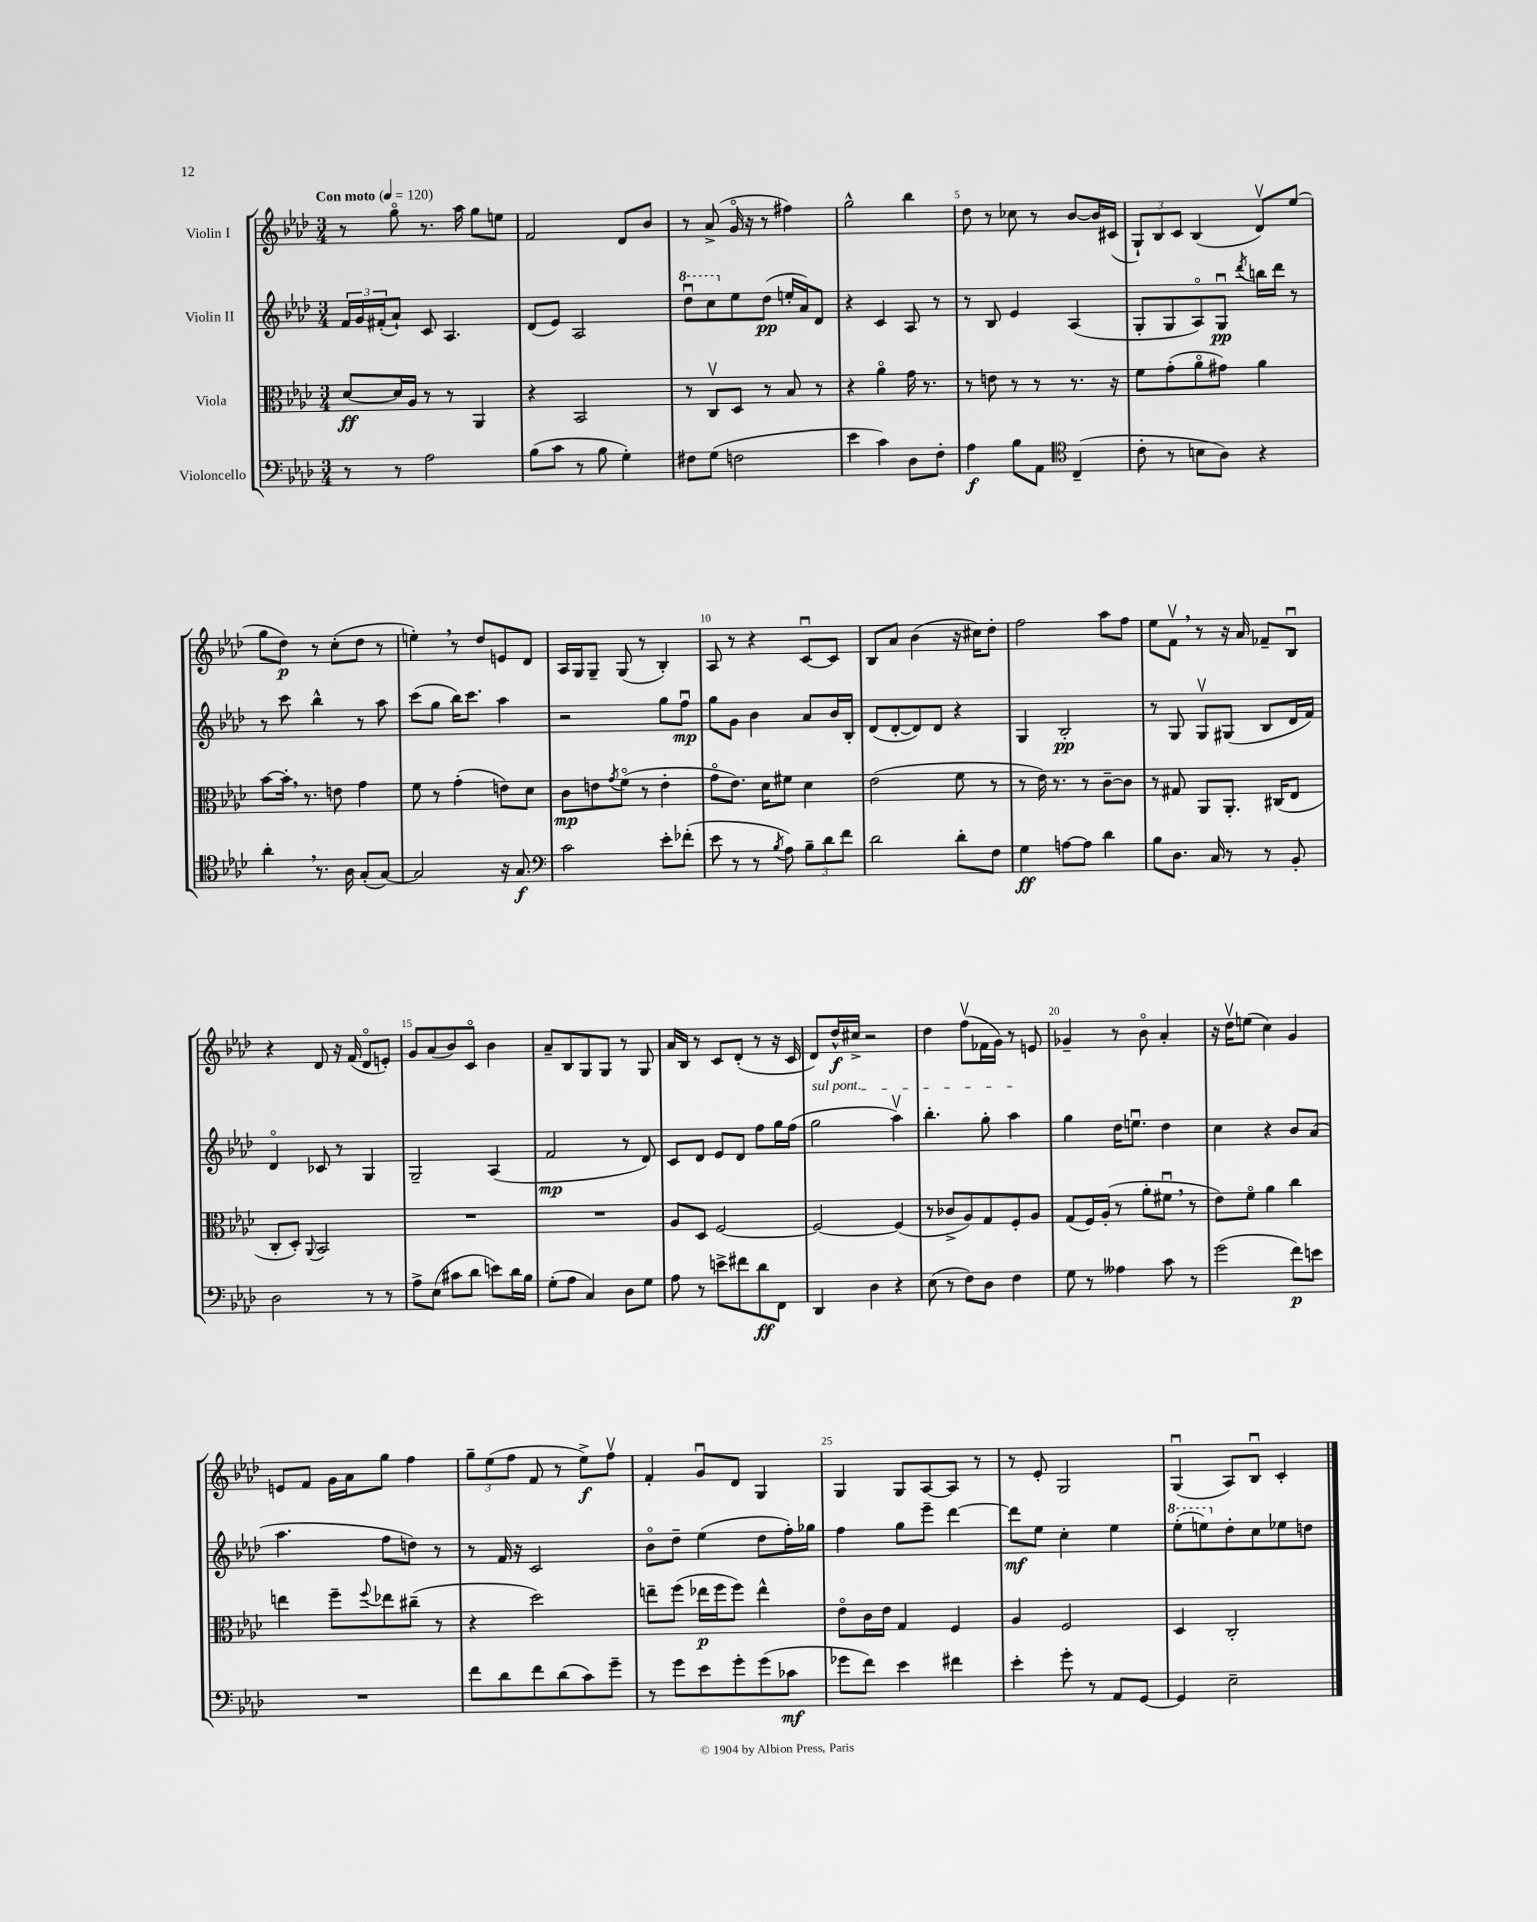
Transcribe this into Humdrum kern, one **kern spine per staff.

**kern	**kern	**kern	**kern
*staff4	*staff3	*staff2	*staff1
*clefF4	*clefC3	*clefG2	*clefG2
*k[b-e-a-d-]	*k[b-e-a-d-]	*k[b-e-a-d-]	*k[b-e-a-d-]
*M3/4	*M3/4	*M3/4	*M3/4
*MM120	*MM120	*MM120	*MM120
8r	[8d-/L	24f/LL	8r
.	.	24g/	.
.	.	(24f#'/J	.
8r	16d-/]L	8a-`/J)	8ggo\
.	16A-/JJ	.	.
2A-\	8r	8c/	8.r
.	8r	4.A-/	.
.	.	.	16aa-\
.	4AA-/	.	8gg\L
.	.	.	8ee\J
=	=	=	=
(8B-\L	4r	(8d-/L	2f/
8c\J	.	8e-/J)	.
8r	2BB-/	2A-/	.
8B-\	.	.	.
4G'\)	.	.	8d-/L
.	.	.	8b-/J
=	=	=	=
8F#\L	8r	8ddd-u\L	8r
(8G\J	8Cv/L	8ccc\	(8a-^/
2F\	8D-/J	8ee-\	16go/
.	.	.	16r
.	8r	(8dd-\J	8r
.	8B-/	16ee'/LL	4ff#\)
.	.	16a-/J)	.
.	8r	8d-/J	.
=	=	=	=
4e-\	4r	4r	2gg^^\
4c\)	4a-o\	4c/	.
8D-\L	16g\	8A-/	4bb-\
.	8.r	.	.
8F'\J	.	8r	.
=	=	=	=
4A-\	8r	8r	8dd-\
.	8e\	8B-/	8r
8B-\L	8r	4e-/	8cc-\
8AA-\J	8r	.	8r
*clefC4	*	*	*
(4C~/	8.r	(4A-/	[8b-/L
.	.	.	16b-/]L
.	16r	.	(16c#/JJ
=	=	=	=
8c'\	8f\L	8G'/L	12G`/L)
.	.	.	12B-/
8r	(8g'\	8G/	.
.	.	.	12c/J
8B\L	8a-o\	8A-o/)	(4B-/
8A-\J)	8g#\J)	8Gu/J	.
.	.	8qddd-/	.
4r	4a-\	16bb\LL	8d-v/L)
.	.	16ddd-\JJ	.
.	.	8r	(8ee-/J
=	=	=	=
4a-'\	[8b-\L	8r	8gg\L
.	16b-'\]Jk	8ccc\	8dd-\J)
.	8.r	.	.
8.r	.	4bb-^^\	8r
.	8e\	.	(8cc'\L
16A-\	.	.	.
(8G'/L	4g\	8r	8dd-\J
[8G/J)	.	8aa-\	8r
=	=	=	=
2G/]	8f\	(8ccc\L	4ee'\)
.	8r	8gg\J	.
.	(4g'\	16bb-\LK)	8r
.	.	8.ccc\J	.
.	.	.	8dd-/L
16r	8e\L)	4aa-\	8e/
8.G/	.	.	.
.	8d-\J	.	8d-/J
=	=	=	=
*clefF4	*	*	*
2c\	8c\L	2r	16A-/LL
.	.	.	16G/J
.	8e\	.	8G~/J
.	8qg/	.	.
.	(8fo\J	.	(8G/
.	8r	.	8r
8e-'\L	4e'\	8gg\L	4B-'/)
(8f-'\J	.	8ffu\J	.
=	=	=	=
8e-\	8go\L	8gg\L	8A-/
8r	8.e-\J)	8g\J	8r
8r	.	4b-\	4r
.	16d-\LK	.	.
8qB-/	.	.	.
8A-\)	8f#\J	.	.
12B-~\L	4d-\	8a-/L	[8cu/L
12d-\	.	.	.
.	.	16b-/L	8c/]J
12f\J	.	.	.
.	.	16B-'/JJ	.
=	=	=	=
2d-\	(2e-\	(8d-/L	8B-/L
.	.	[8d-'/	8a-/J
.	.	8d-/])	(4b-\
.	.	8d-/J	.
8d-'\L	8f\	4r	16r
.	.	.	16cc#\LK)
8F\J	8r	.	8dd-'\J
=	=	=	=
4G\	8r	4G/	2ff\
.	16e-\)	.	.
.	8.r	.	.
[8A\L	.	2B-'/	.
8A\]J	8r	.	.
4d-\	[8c~\L	.	8aa-\L
.	8c\]J	.	8ff\J
=	=	=	=
8B-\L	8r	8r	8ee-\L
8.D-\J	8G#/	8G/	8fv\J
.	8AA-/L	8Gv/L	8r
16C/	.	.	.
8r	8.AA-'/J	(8G#/J	16r
.	.	.	16a-/
8r	.	8B-/L	8f-~/L
.	(16C#/LK	.	.
8BB-'/	8E-/J	16d-/L	8B-u/J
.	.	16f/JJ)	.
=	=	=	=
2D-\	8C'/L	4d-o/	4r
.	8D-'/J)	.	.
.	8qqAA-/	.	.
.	2BB-/	8c-/	8d-/
.	.	8r	16r
.	.	.	(16f/
8r	.	4G/	8d-o/L
8r	.	.	8e'/J)
=	=	=	=
8A-^\L	2.r	2G~/	8g/L
(8E-\J	.	.	(8a-/
8c#\L	.	.	8b-/)
8d-\J	.	.	8co/J
8e\L)	.	(4A-/	4b-\
16d-\L	.	.	.
16B-\JJ	.	.	.
=	=	=	=
(8G'\L	2.r	2f/	8a-~/L
8A-\J	.	.	8B-/
4C/)	.	.	8G/
.	.	.	8G/J
8D-\L	.	8r	8r
8G\J	.	8d-/)	8G/
=	=	=	=
8A-\	8A-/L	8c/L	16a-/LL
.	.	.	16B-/JJ
8r	8D-/J	8d-/J	8r
8e^\L	[2F/	8e-/L	8c/L
8f#\	.	8d-/J	(8d-'/J
8d-\	.	8ff\L	8r
8FF\J	.	16gg\L	16r
.	.	(16ff\JJ	16c/
=	=	=	=
4DD-/	2F/_	2gg\	8d-/L)
.	.	.	16dd-^^/L
.	.	.	16cc#^/JJ
4D-\	.	.	2r
4r	(4F/]	4aa-v\)	.
=	=	=	=
(8E-\	8r	4.bb-'\	4dd-\
8r	8c-^/L	.	.
8F\L)	8A-/)	.	(8ffv\L
8D-\J	8G/	8gg'\	16f-\L
.	.	.	16g\JJ)
4F\	8F'/	4aa-\	8r
.	8A-/J	.	8e/
=	=	=	=
8G\	(8G/L	4gg\	4g-~/
8r	16F/L)	.	.
.	(16A-'/JJ	.	.
4A--\	8r	16dd-\LK	8r
.	.	8.eeu\J	.
.	8a-'\L	.	8b-o\
8c\	8f#u\J	4dd-\	4a-'/
8r	8r	.	.
=	=	=	=
(2g\	8e-\L)	4cc\	16r
.	.	.	16dd-v\LK
.	8fo\J	.	(8ee\J
.	4a-\	4r	4cc\)
8f\L)	4cc\	8b-/L	4g/
8e\J	.	(8a-/J	.
=	=	=	=
2.r	4ee\	4.aa-\	8e/L
.	.	.	8f/J
.	8ff~\L	.	16g\LL
.	.	.	16a-\J
.	8qqff/	.	.
.	8ee-\	8ff\L	8gg\J
.	(8cc#~\J	8dd\J)	4ff\
.	8r	8r	.
=	=	=	=
8f\L	4r	8r	12gg~\L
.	.	.	(12ee-\
8d-\	.	16f/	.
.	.	.	12ff\J
.	.	16r	.
8f\	2dd-\)	2c/	8f/
(8d-\	.	.	8r
8c\)	.	.	8ee-^\L)
8g~\J	.	.	8ffv\J
=	=	=	=
8r	8ee~\L	8b-o\L	4f'/
8g\L	(8ff\J	8dd-~\J	.
8e-\	16ee-\LL	(4ee-\	8gu/L
.	16ff\J	.	.
8g'\	8ff\J)	.	8d-/J
(8g\	4ee-^^\	8dd-\L	4G/
8c-\J	.	16ff'\L)	.
.	.	16gg-\JJ	.
=	=	=	=
8g-\L	8e-o\L	4ff\	4G/
8f\J)	16c\L	.	.
.	16e-\JJ	.	.
4e-\	4G/	8gg\L	8G/L
.	.	8eee-~\J	[8A-/
4f#\	4F/	[4ddd-\	8A-/]J
.	.	.	8r
=	=	=	=
4e-'\	4A-/	8ddd-\]L	8r
.	.	8ee-\J	8e-'/
8g'\	2F/	4cc'\	2G/
8r	.	.	.
8AA-/L	.	4ee-\	.
[8GG/J	.	.	.
=	=	=	=
4GG/]	4D-/	(8eee-'\L	(4Gu/
.	.	8eee\)	.
2E-~\	2C'/	8dd-'\	8A-/L)
.	.	8cc\	8B-u/J
.	.	8ee-\	4c'/
.	.	8dd\J	.
==	==	==	==
*-	*-	*-	*-
